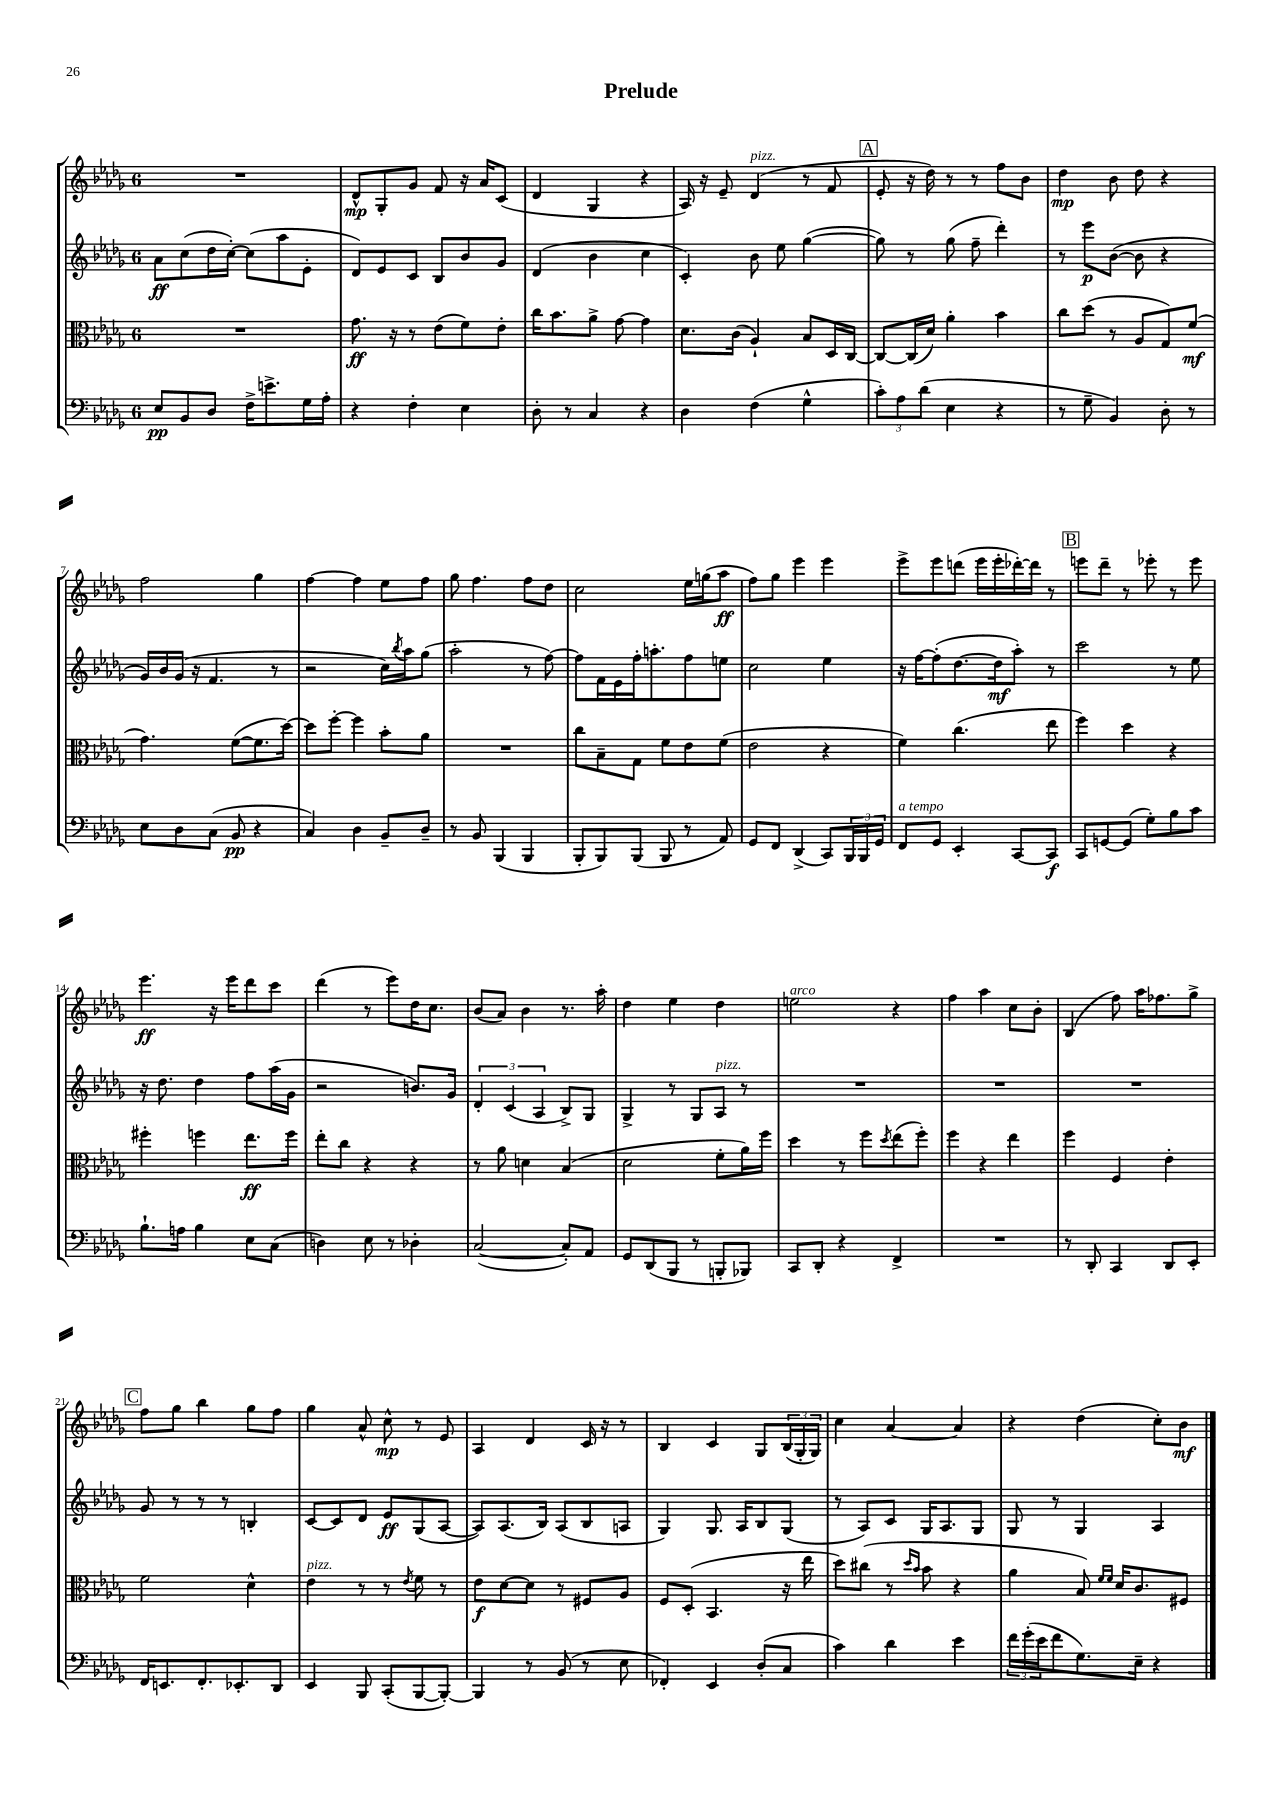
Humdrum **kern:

**kern	**dynam	**kern	**dynam	**kern	**dynam	**kern	**dynam
*part4	*part4	*part3	*part3	*part2	*part2	*part1	*part1
*staff4	*staff4	*staff3	*staff3	*staff2	*staff2	*staff1	*staff1
*clefF4	*	*clefC3	*	*clefG2	*	*clefG2	*
*k[b-e-a-d-g-]	*	*k[b-e-a-d-g-]	*	*k[b-e-a-d-g-]	*	*k[b-e-a-d-g-]	*
*M6/8	*	*M6/8	*	*M6/8	*	*M6/8	*
=1	=1	=1	=1	=1	=1	=1	=1
8E-/L	pp	2.r	.	8a-\L	ff	2.r	.
8BB-/	.	.	.	(8cc\	.	.	.
8D-/J	.	.	.	16dd-\L	.	.	.
.	.	.	.	[16cc'\JJ)	.	.	.
16F^\KL	.	.	.	(8cc\L]	.	.	.
8.en^\	.	.	.	.	.	.	.
.	.	.	.	8aa-\	.	.	.
16G-\L	.	.	.	8e-'\J	.	.	.
16A-'\JJ	.	.	.	.	.	.	.
=2	=2	=2	=2	=2	=2	=2	=2
4r	.	8.g-\	ff	8d-/L)	.	8d-^^/L	mp
.	.	.	.	8e-/	.	8G-'/	.
.	.	16r	.	.	.	.	.
4F'\	.	8r	.	8c/J	.	8g-/J	.
.	.	(8e-\L	.	8B-/L	.	8f/	.
4E-\	.	8f\)	.	8b-/	.	16r	.
.	.	.	.	.	.	16a-/KL	.
.	.	8e-'\J	.	8g-/J	.	(8c/J	.
=3	=3	=3	=3	=3	=3	=3	=3
8D-'\	.	16cc\KL	.	(4d-/	.	4d-/	.
.	.	8.b-\	.	.	.	.	.
8r	.	.	.	.	.	.	.
4C/	.	8a-^\J	.	4b-\	.	4G-/	.
.	.	[8g-\	.	.	.	.	.
4r	.	4g-\]	.	4cc\	.	4r	.
=4	=4	=4	=4	=4	=4	=4	=4
4D-\	.	8.d-\L	.	4c'/)	.	16A-/)	.
.	.	.	.	.	.	16r	.
.	.	.	.	.	.	8e-~/	.
.	.	(16c\Jk	.	.	.	.	.
!	!	!	!	!	!	!LO:TX:a:i:t=pizz.	!
(4F\	.	4A-`/)	.	8b-\	.	(4d-/	.
.	.	.	.	8ee-\	.	.	.
4G-^^\	.	8B-/L	.	([4gg-\	.	8r	.
.	.	16D-/L	.	.	.	8f/	.
.	.	[16C/JJ	.	.	.	.	.
!!LO:REH:place=s1:t=A
=5	=5	=5	=5	=5	=5	=5	=5
12c'\L)	.	8C/L_	.	8gg-\])	.	8e-'/	.
12A-\	.	.	.	.	.	.	.
.	.	(16C/L]	.	8r	.	16r	.
(12d-\J	.	.	.	.	.	.	.
.	.	16d-/JJ)	.	.	.	16dd-\)	.
4E-\	.	4a-'\	.	(8gg-\	.	8r	.
.	.	.	.	8ff~\	.	8r	.
4r	.	4b-\	.	4ddd-'\)	.	8ff\L	.
.	.	.	.	.	.	8b-\J	.
=6	=6	=6	=6	=6	=6	=6	=6
8r	.	8cc\L	.	8r	.	4dd-\	mp
8G-~\	.	(8dd-\J	.	8eee-\L	p	.	.
4BB-/)	.	8r	.	([8b-\J	.	8b-\	.
.	.	8A-/L	.	8b-\]	.	8dd-\	.
8D-'\	.	8G-/)	.	4r	.	4r	.
8r	.	(8f/J	mf	.	.	.	.
!!LO:LB:g=z
=7	=7	=7	=7	=7	=7	=7	=7
8E-\L	.	4.g-\)	.	16g-/LL)	.	2ff\	.
.	.	.	.	16b-/	.	.	.
8D-\	.	.	.	(16g-/JJ	.	.	.
.	.	.	.	16r	.	.	.
(8C\J	.	.	.	4.f/	.	.	.
8BB-/	pp	([8f\L	.	.	.	.	.
4r	.	8.f\]	.	.	.	4gg-\	.
.	.	.	.	8r	.	.	.
.	.	[16dd-\Jk)	.	.	.	.	.
=8	=8	=8	=8	=8	=8	=8	=8
4C/)	.	8dd-\L]	.	2r	.	[4ff\	.
.	.	[8ff'\J	.	.	.	.	.
4D-\	.	4ff\]	.	.	.	4ff\]	.
8BB-~/L	.	8b-'\L	.	16cc\LL)	.	8ee-\L	.
.	.	.	.	8qbb-/	.	.	.
.	.	.	.	16aa-\J	.	.	.
8D-~/J	.	8a-\J	.	(8gg-\J	.	8ff\J	.
=9	=9	=9	=9	=9	=9	=9	=9
8r	.	2.r	.	2aa-'\	.	8gg-\	.
8BB-/	.	.	.	.	.	4.ff\	.
(4BBB-/	.	.	.	.	.	.	.
4BBB-/	.	.	.	8r	.	8ff\L	.
.	.	.	.	[8ff\)	.	8dd-\J	.
=10	=10	=10	=10	=10	=10	=10	=10
8BBB-'/L	.	8cc\L	.	8ff\L]	.	2cc\	.
8BBB-/)	.	8B-~\	.	16f\L	.	.	.
.	.	.	.	16e-\	.	.	.
(8BBB-/J	.	8G-\J	.	16ff'\J	.	.	.
.	.	.	.	8.aan'\	.	.	.
8BBB-/	.	8f\L	.	.	.	.	.
8r	.	8e-\	.	8ff\	.	16ee-\LL	.
.	.	.	.	.	.	(16ggn\J	.
8AA-/)	.	(8f\J	.	8een\J	.	8aa-\J	ff
=11	=11	=11	=11	=11	=11	=11	=11
8GG-/L	.	2e-\	.	2cc\	.	8ff\L)	.
8FF/J	.	.	.	.	.	8gg-\J	.
(4DD-^/	.	.	.	.	.	4eee-\	.
8CC/L)	.	4r	.	4ee-\	.	4eee-\	.
24BBB-/L	.	.	.	.	.	.	.
24BBB-/	.	.	.	.	.	.	.
24GG-/JJ	.	.	.	.	.	.	.
=12	=12	=12	=12	=12	=12	=12	=12
!LO:TX:a:i:t=a tempo	!	!	!	!	!	!	!
8FF/L	.	4f\)	.	16r	.	8eee-^\L	.
.	.	.	.	[16ff\KL	.	.	.
8GG-/J	.	.	.	(8ff'\]	.	8eee-\	.
4EE-'/	.	(4.cc\	.	[8.dd-\	.	(8dddn\J	.
.	.	.	.	.	.	16eee-\LL	.
.	.	.	.	16dd-\k]	mf	16eee-'\	.
[8CC/L	.	.	.	8aa-'\J)	.	[16ddd-X'\)	.
.	.	.	.	.	.	16ddd-\JJ]	.
8CC/J]	f	8ee-\	.	8r	.	8r	.
!!LO:REH:place=s1:t=B
=13	=13	=13	=13	=13	=13	=13	=13
8CC/L	.	4ff\)	.	2ccc\	.	8eeen\L	.
[8GGn/	.	.	.	.	.	8ddd-~\J	.
(8GG/J]	.	4dd-\	.	.	.	8r	.
8G-'\L)	.	.	.	.	.	8eee-X'\	.
8B-\	.	4r	.	8r	.	8r	.
8c\J	.	.	.	8ee-\	.	8eee-\	.
!!LO:LB:g=z
=14	=14	=14	=14	=14	=14	=14	=14
8.B-`\L	.	4ff#X'\	.	16r	.	4.eee-\	ff
.	.	.	.	8.dd-\	.	.	.
16An\Jk	.	.	.	.	.	.	.
4B-\	.	4ffn\	.	4dd-\	.	.	.
.	.	.	.	.	.	16r	.
.	.	.	.	.	.	16eee-\KL	.
8E-\L	.	8.ee-\L	ff	8ff\L	.	8ddd-\	.
(8C\J	.	.	.	(16aa-\L	.	8ccc\J	.
.	.	16ff\Jk	.	16g-\JJ	.	.	.
=15	=15	=15	=15	=15	=15	=15	=15
4Dn\)	.	8ee-'\L	.	2r	.	(4ddd-\	.
.	.	8cc\J	.	.	.	.	.
8E-\	.	4r	.	.	.	8r	.
8r	.	.	.	.	.	8eee-\L)	.
4D-X'\	.	4r	.	8.bn/L)	.	16dd-\K	.
.	.	.	.	.	.	8.cc\J	.
.	.	.	.	16g-/Jk	.	.	.
=16	=16	=16	=16	=16	=16	=16	=16
([2C/	.	8r	.	6d-'/	.	(8b-/L	.
.	.	8a-\	.	.	.	8a-/J)	.
.	.	.	.	(6c/	.	.	.
.	.	4dn\	.	.	.	4b-\	.
.	.	.	.	6A-/	.	.	.
8C'/L])	.	(4B-/	.	8B-^/L)	.	8.r	.
8AA-/J	.	.	.	8G-/J	.	.	.
.	.	.	.	.	.	16aa-'\	.
=17	=17	=17	=17	=17	=17	=17	=17
8GG-/L	.	2d-\	.	4G-^/	.	4dd-\	.
(8DD-/	.	.	.	.	.	.	.
8BBB-/J	.	.	.	8r	.	4ee-\	.
8r	.	.	.	8G-/L	.	.	.
!	!	!	!	!LO:TX:a:i:t=pizz.	!	!	!
8BBBn'/L	.	8f'\L	.	8A-/J	.	4dd-\	.
8BBB-X/J)	.	16a-\L)	.	8r	.	.	.
.	.	16ff\JJ	.	.	.	.	.
=18	=18	=18	=18	=18	=18	=18	=18
!	!	!	!	!	!	!LO:TX:a:i:t=arco	!
8CC/L	.	4dd-\	.	2.r	.	2een\	.
8DD-'/J	.	.	.	.	.	.	.
4r	.	8r	.	.	.	.	.
.	.	8ff\L	.	.	.	.	.
.	.	8qdd-/	.	.	.	.	.
4FF^/	.	(8ee-\	.	.	.	4r	.
.	.	8ff'\J)	.	.	.	.	.
=19	=19	=19	=19	=19	=19	=19	=19
2.r	.	4ff\	.	2.r	.	4ff\	.
.	.	4r	.	.	.	4aa-\	.
.	.	4ee-\	.	.	.	8cc\L	.
.	.	.	.	.	.	8b-'\J	.
=20	=20	=20	=20	=20	=20	=20	=20
8r	.	4ff\	.	2.r	.	(4B-/	.
8DD-'/	.	.	.	.	.	.	.
4CC/	.	4F/	.	.	.	8ff\)	.
.	.	.	.	.	.	16aa-\KL	.
.	.	.	.	.	.	8.ff-X\	.
8DD-/L	.	4e-'\	.	.	.	.	.
8EE-'/J	.	.	.	.	.	8gg-^\J	.
!!LO:LB:g=z
!!LO:REH:place=s1:t=C
=21	=21	=21	=21	=21	=21	=21	=21
16FF/KL	.	2f\	.	8g-/	.	8ff\L	.
8.EEn/	.	.	.	.	.	.	.
.	.	.	.	8r	.	8gg-\J	.
8.FF'/	.	.	.	8r	.	4bb-\	.
.	.	.	.	8r	.	.	.
8.EE-X'/	.	.	.	.	.	.	.
.	.	4d-^^\	.	4Bn'/	.	8gg-\L	.
8DD-/J	.	.	.	.	.	8ff\J	.
=22	=22	=22	=22	=22	=22	=22	=22
!	!	!LO:TX:a:i:t=pizz.	!	!	!	!	!
4EE-/	.	4e-\	.	[8c/L	.	4gg-\	.
.	.	.	.	8c/]	.	.	.
8BBB-/	.	8r	.	8d-/J	.	8a-^^/	.
(8CC'/L	.	8r	.	8e-/L	ff	8cc^^\	mp
.	.	8qe-/	.	.	.	.	.
[8BBB-/	.	8f\	.	(8G-/	.	8r	.
8BBB-'/J_)	.	8r	.	[8A-/J	.	8e-/	.
=23	=23	=23	=23	=23	=23	=23	=23
4BBB-/]	.	8e-\L	f	8A-/L])	.	4A-/	.
.	.	[8d-\	.	(8.A-/	.	.	.
8r	.	8d-\J]	.	.	.	4d-/	.
.	.	.	.	16B-/Jk)	.	.	.
(8BB-/	.	8r	.	(8A-/L	.	.	.
8r	.	8F#X/L	.	8B-/	.	16c/	.
.	.	.	.	.	.	16r	.
8E-\	.	8A-/J	.	8An/J	.	8r	.
=24	=24	=24	=24	=24	=24	=24	=24
4FF-X'/)	.	8F/L	.	4G-/)	.	4B-/	.
.	.	(8D-'/J	.	.	.	.	.
4EE-/	.	4.BB-/	.	8.G-/	.	4c/	.
.	.	.	.	16A-/KL	.	.	.
(8D-'/L	.	.	.	8B-/	.	8G-/L	.
8C/J	.	16r	.	(8G-/J	.	(24B-/L	.
.	.	.	.	.	.	24G-'/	.
.	.	16ee-\	.	.	.	.	.
.	.	.	.	.	.	24G-/JJ)	.
=25	=25	=25	=25	=25	=25	=25	=25
4c\)	.	8dd-\L)	.	8r	.	4cc\	.
.	.	(8cc#X\J	.	8A-/L)	.	.	.
4d-\	.	8r	.	8c/J	.	[4a-/	.
.	.	16qqdd-/LL	.	.	.	.	.
.	.	16qqb-/JJ	.	.	.	.	.
.	.	8b-\	.	16G-/KL	.	.	.
.	.	.	.	8.A-/	.	.	.
4e-\	.	4r	.	.	.	4a-/]	.
.	.	.	.	8G-/J	.	.	.
=26	=26	=26	=26	=26	=26	=26	=26
24f\LL	.	4a-\	.	8G-/	.	4r	.
(24g-'\	.	.	.	.	.	.	.
24e-\J	.	.	.	.	.	.	.
8f\	.	.	.	8r	.	.	.
8.G-\)	.	8B-/)	.	4G-/	.	(4dd-\	.
.	.	16qqf/LL	.	.	.	.	.
.	.	16qqf/JJ	.	.	.	.	.
.	.	16d-/KL	.	.	.	.	.
16E-~\Jk	.	8.c/	.	.	.	.	.
4r	.	.	.	4A-/	.	8cc'\L)	.
.	.	8F#X/J	.	.	.	8b-\J	mf
==	==	==	==	==	==	==	==
*-	*-	*-	*-	*-	*-	*-	*-
